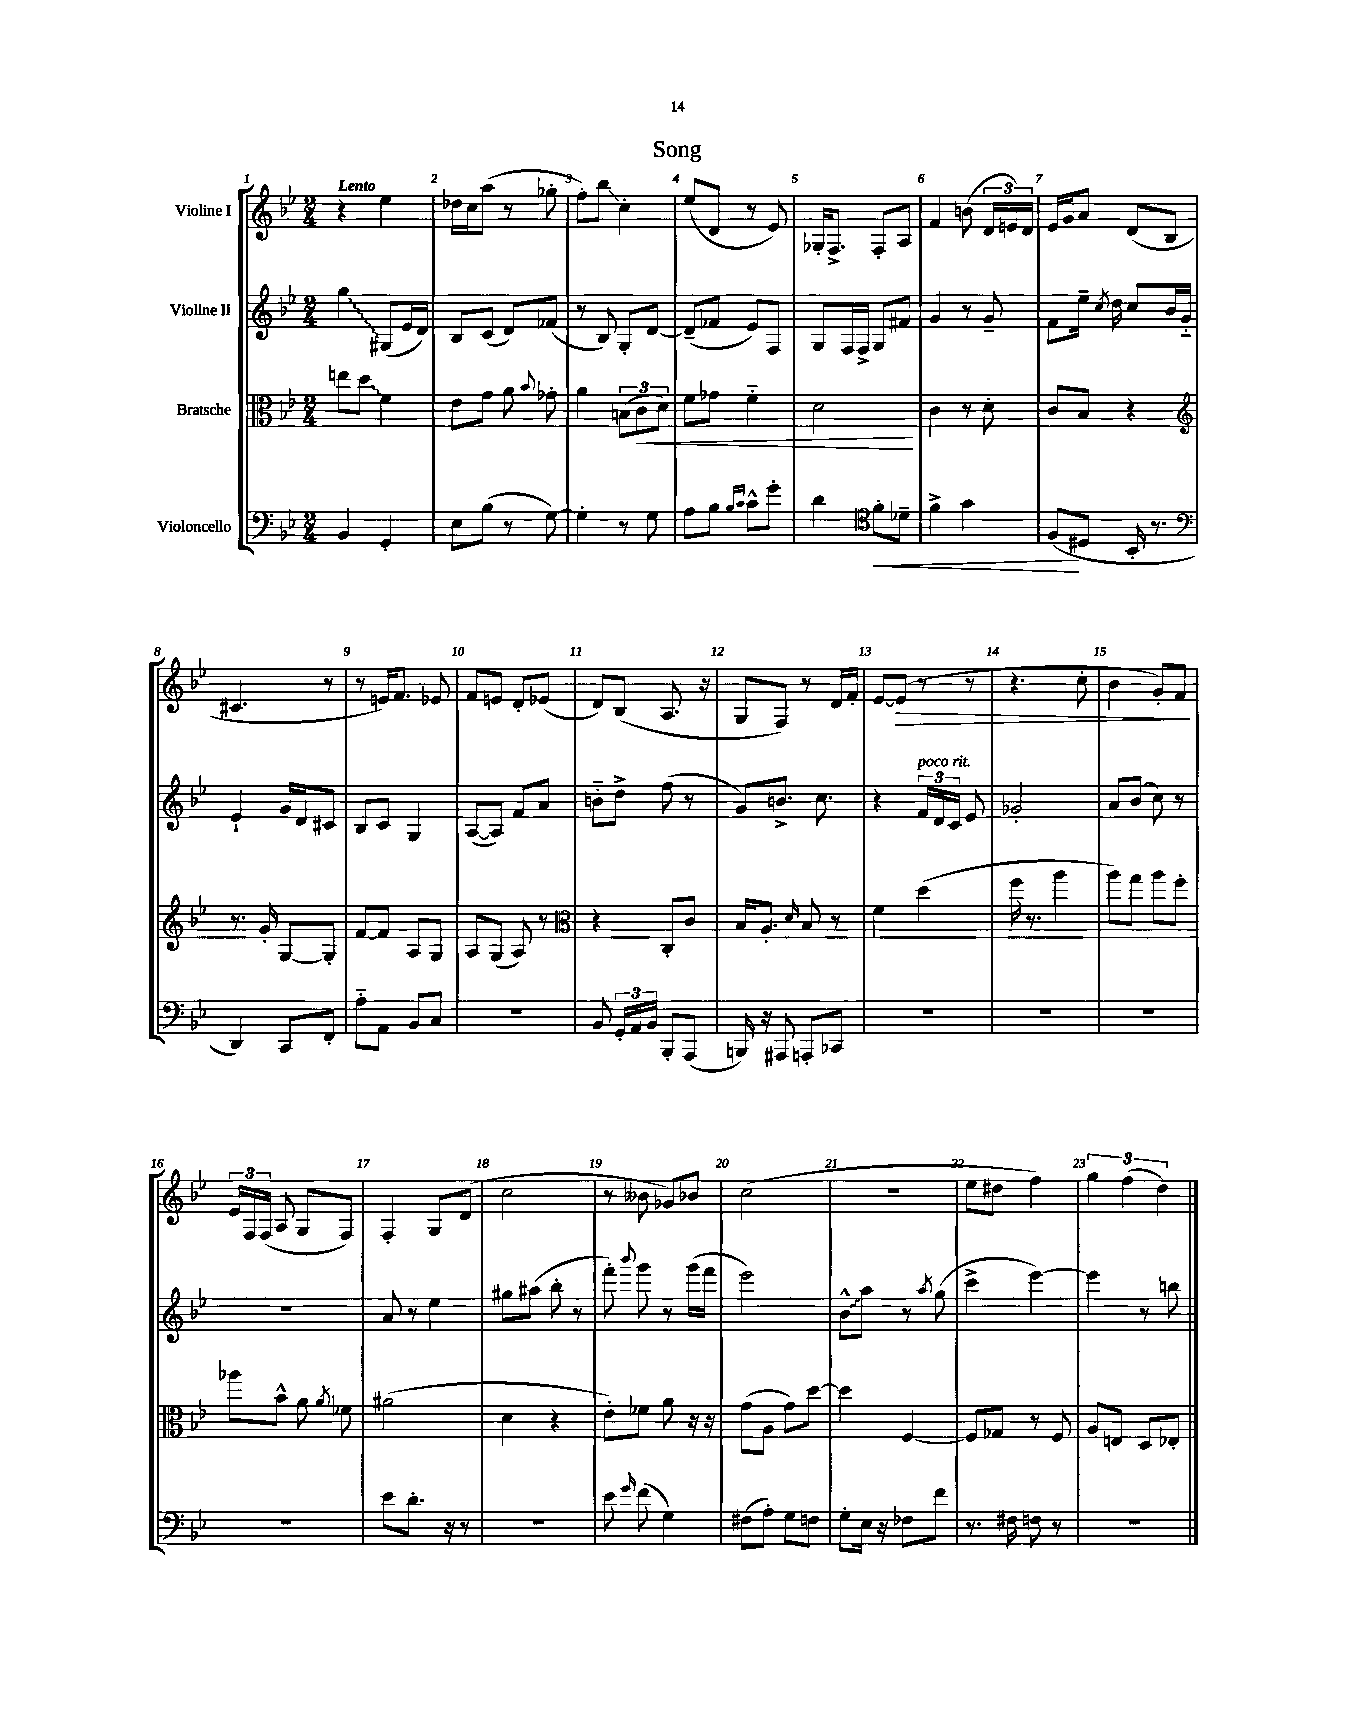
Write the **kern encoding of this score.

**kern	**kern	**kern	**kern
*staff4	*staff3	*staff2	*staff1
*clefF4	*clefC3	*clefG2	*clefG2
*k[b-e-]	*k[b-e-]	*k[b-e-]	*k[b-e-]
*M2/4	*M2/4	*M2/4	*M2/4
4BB-	8ee	4gg	4r
.	8dd	.	.
4GG'	4f	(8G#	4ee-
.	.	16e-	.
.	.	16d)	.
=	=	=	=
8E-	8e-	8B-	16dd-
.	.	.	16cc
(8B-	8g	(8c	(8aa
8r	8a	8d)	8r
.	8qqb-	.	.
[8G)	8g-'	(8f-	8gg-'
=	=	=	=
4G']	4a	8r	8ff')
.	.	8B-)	8bb-
8r	(12B	8G'	4cc'
.	12c	.	.
8G	.	[8d	.
.	12d)	.	.
=	=	=	=
8A	8f	(8d~]	(8ee-
8B-	8g-	8f-	8d
16qqB-	.	.	.
16qqc	.	.	.
8c^^	4f'~	8e-)	8r
8g'	.	8F	8e-)
=	=	=	=
4d	2d	8G	16G-'
.	.	.	8.F^
.	.	16F	.
.	.	16F^	.
*clefC4	*	*	*
8f'	.	8G	8F'
8d-~	.	8f#	8A
=	=	=	=
4f^	4c	4g	4f
4g	8r	8r	(8b
.	8d'	8g~	24d
.	.	.	24e)
.	.	.	24d
=	=	=	=
(8F	8c	8f	16e-
.	.	.	16g
8D#	8B-	16ee-~	8a
.	.	8qcc	.
.	.	16dd	.
16BB-'	4r	8cc	(8d
8.r	.	.	.
.	.	16b-	8B-
.	.	16g'~	.
=	=	=	=
*clefF4	*clefG2	*	*
4DD)	8.r	4e-`	4.c#
.	16g'	.	.
8CC	[8G	16g	.
.	.	16d	.
8FF'	8G']	8c#	8r
=	=	=	=
8A'~	[8f	8B-	8r
8AA	8f]	8c	16e)
.	.	.	8.f
8BB-	8A	4G	.
8C	8G	.	8e-
=	=	=	=
2r	8A	([8A	8f
.	(8G	8A])	8e
.	8A)	8f	8d'
.	8r	8a	(8e-
=	=	=	=
*	*clefC3	*	*
8BB-	4r	8b'~	8d)
24GG'	.	8dd^	(8B-
24AA	.	.	.
24BB-	.	.	.
8BBB-'	8C'	(8ff	8.A
(8AAA	8c	8r	.
.	.	.	16r
=	=	=	=
16BBB)	16B-	8g)	8G
16r	8.A'	.	.
8AAA#	.	8.b^	8F)
.	16qqd	.	.
8AAA'	8B-	.	8r
.	.	8.cc	.
8CC-	8r	.	16d
.	.	.	16f'
=	=	=	=
2r	4f	4r	[8e-
.	.	.	(8e-]
.	(4dd	24f	8r
.	.	24d	.
.	.	24c	.
.	.	8e-	8r
=	=	=	=
2r	16ff	2g-'	4.r
.	8.r	.	.
.	4aa	.	.
.	.	.	8cc'
=	=	=	=
2r	8aa)	8a	4b-
.	8gg	(8b-	.
.	8aa	8cc)	8g')
.	8ff'	8r	8f
=	=	=	=
2r	8aa-	2r	24e-
.	.	.	24F
.	.	.	(24F
.	8b-^^	.	8A
.	8a	.	8G
.	8qa	.	.
.	8f-	.	8F)
=	=	=	=
8e-	(2a#	8a	4F'
8.d'	.	8r	.
.	.	4ee-	8G
16r	.	.	.
8r	.	.	(8d
=	=	=	=
2r	4d	8gg#	2cc
.	.	(8aa#	.
.	4r	8bb-'	.
.	.	8r	.
=	=	=	=
8e-	8e-')	8fff')	8r
16qqg	.	8qqbbb-	.
(8f	8f-	8ggg	8b--
4G)	8a	8r	8g-)
.	16r	(16ggg	8b-
.	16r	16fff	.
=	=	=	=
(8F#	(8g	2eee-)	(2cc
8A')	8A	.	.
8G	8g)	.	.
8F	[8dd	.	.
=	=	=	=
8G'	4dd]	8b-^^	2r
16E-	.	8aa	.
16r	.	.	.
8F-	[4F	8r	.
.	.	8qaa	.
8f	.	(8gg	.
=	=	=	=
8.r	8F]	4ccc^	8ee-
.	8G-	.	8dd#
16F#	.	.	.
8F	8r	[4eee-)	4ff)
8r	8F	.	.
=	=	=	=
2r	8A	4eee-]	6gg
.	8E	.	.
.	.	.	(6ff
.	8D	8r	.
.	.	.	6dd)
.	8E-'	8bb	.
==	==	==	==
*-	*-	*-	*-
